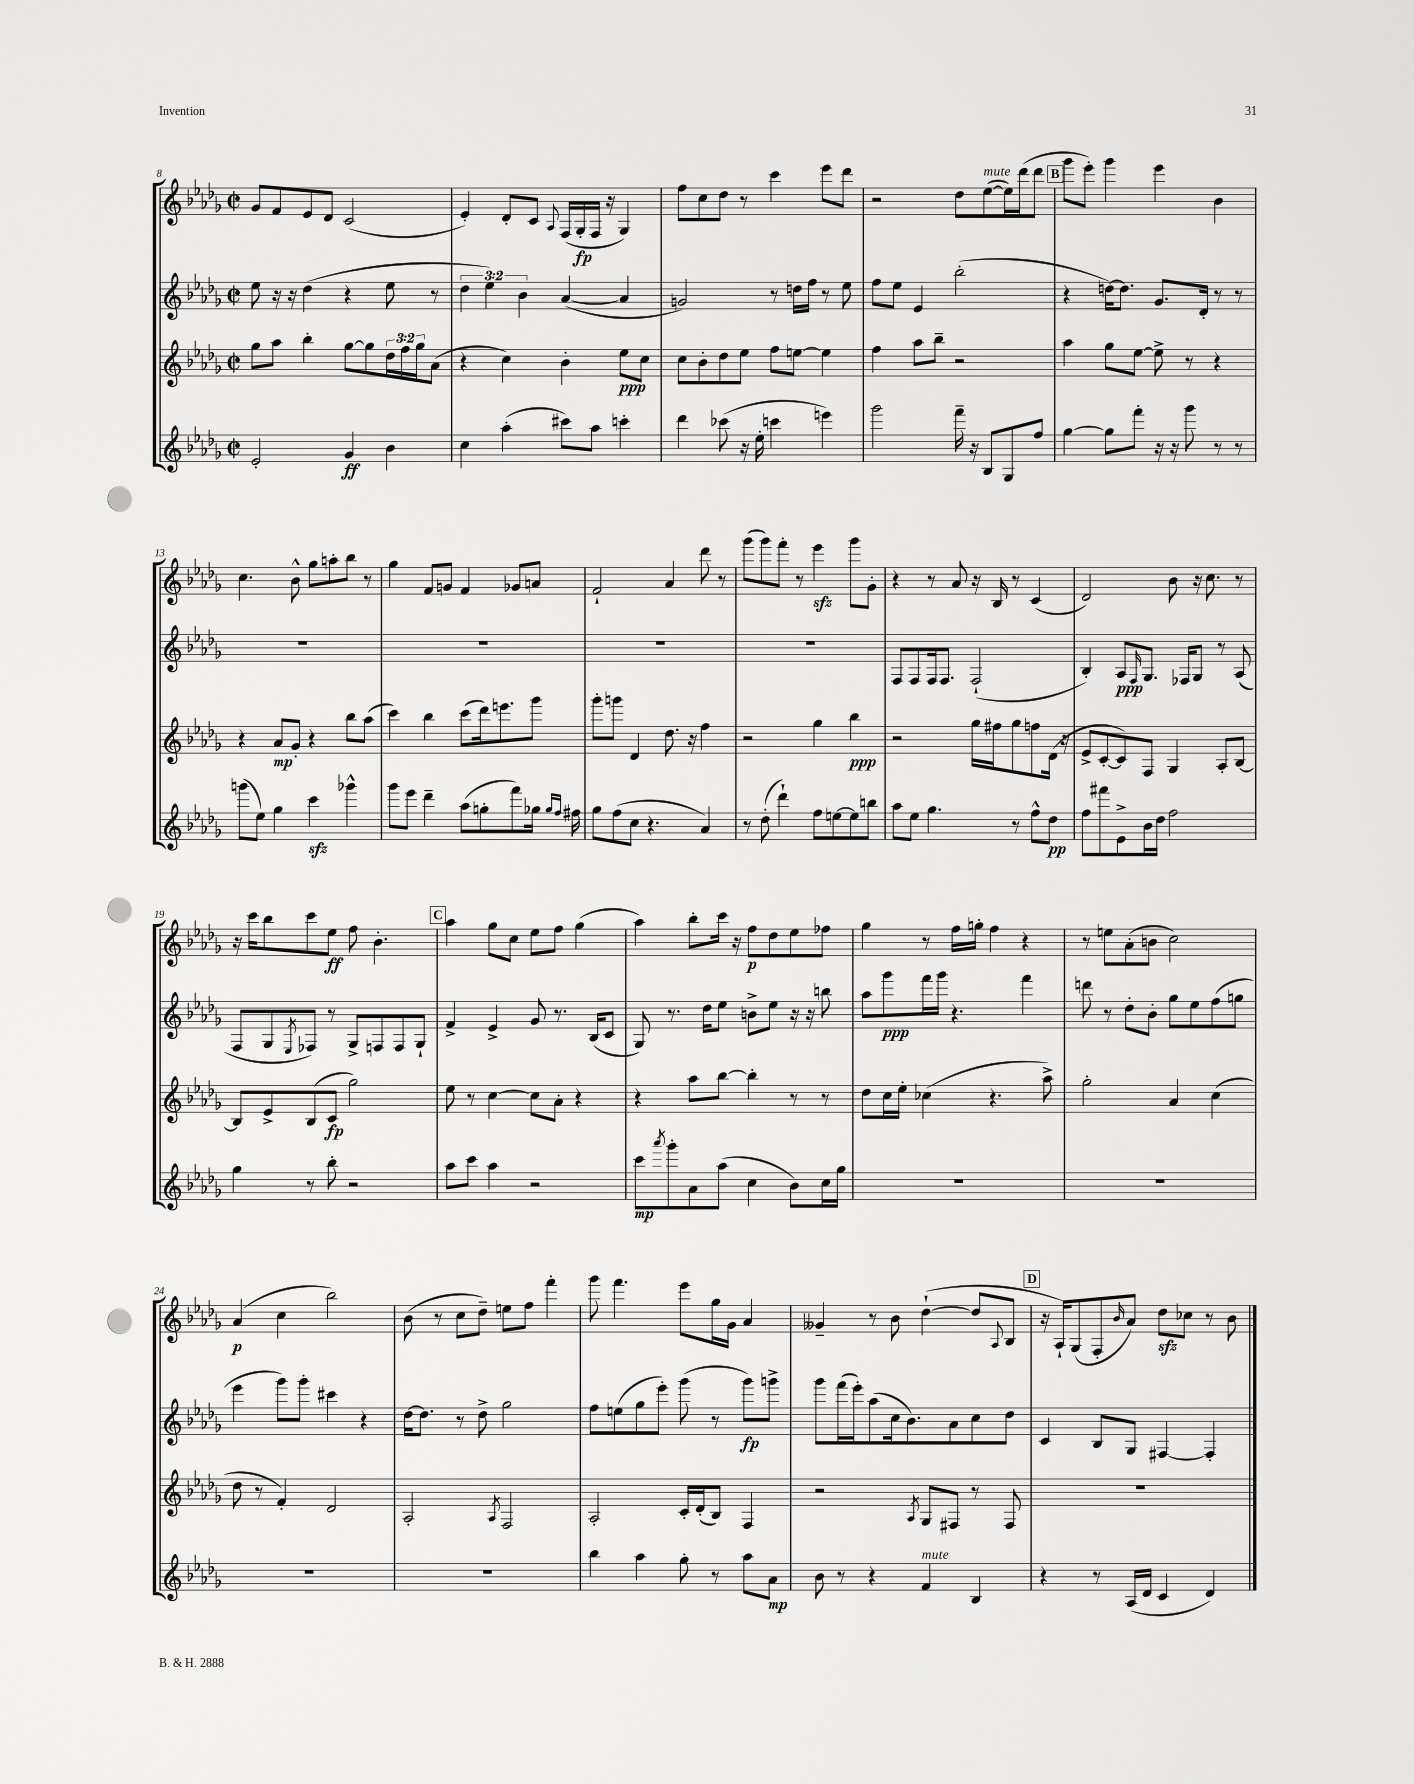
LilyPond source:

<<
\new StaffGroup <<
\new Staff = "s0" {
    \clef treble \key des \major \defaultTimeSignature \time 2/2
    ges'8 f'8 ees'8 des'8 c'2( |
    ees'4-.) des'8-. c'8 \appoggiatura { aes8 } f16( ges16-.\fp f16 r16 ges4) |
    f''8 c''8 des''8 r8 c'''4 ees'''8 des'''8 |
    r2 des''8 ees''8~^\markup { \italic "mute" }( ees''16) des'''16( des'''8 |
    \mark \markup { \box "B" } ges'''8 ees'''8-.) ges'''4 ees'''4 bes'4 |
    c''4. bes'8-^ ges''8 a''8-. bes''8 r8 |
    ges''4 f'8 g'8 f'4 ges'8 a'8 |
    f'2-! aes'4 des'''8 r8 |
    ges'''8( ges'''8) f'''8-. r8 ees'''4\sfz ges'''8 ges'8-. |
    r4 r8 aes'8 r16 bes16 r8 c'4( |
    des'2) bes'8 r16 c''8. r8 |
    r16 c'''16 bes''8 c'''8 ees''8\ff f''8 bes'4.-. |
    \mark \markup { \box "C" } aes''4 ges''8 c''8 ees''8 f''8 ges''4( |
    aes''4) bes''8-. c'''16 r16 f''8\p des''8 ees''8 fes''8 |
    ges''4 r8 f''16 g''16-. f''4 r4 |
    r8 e''8 aes'8-.( b'8 c''2) |
    aes'4\p( c''4 bes''2) |
    bes'8( r8 c''8 des''8--) e''8 f''8 f'''4-. |
    ges'''8 f'''4. ees'''8 ges''16 ges'16 aes'4 |
    geses'4-- r8 bes'8 des''4~-!( des''8 \appoggiatura { aes8 } bes8 |
    \mark \markup { \box "D" } r16 aes16-!) ges8( f8-. \grace { bes'16 } aes'8) des''8\sfz ces''8 r8 bes'8 \bar "|." |
}
\new Staff = "s1" {
    \clef treble \key des \major \defaultTimeSignature \time 2/2 \override Staff.TupletNumber.text = #tuplet-number::calc-fraction-text
    ees''8 r16 r16 des''4( r4 ees''8 r8 |
    \tuplet 3/2 { des''4 ees''4) bes'4 } aes'4~( aes'4 |
    g'2) r8 d''16 f''16 r8 ees''8 |
    f''8 ees''8 ees'4 bes''2-.( |
    \mark \markup { \box "B" } r4 d''16~) d''8. ges'8. des'16-. r8 r8 |
    R1 |
    R1 |
    R1 |
    R1 |
    f8 f8 f16 f8. f2-!( |
    bes4-.) aes8\ppp \grace { f16 } ges8. fes16 ges8 r8 aes8( |
    f8 ges8 \acciaccatura { ees8 } fes8) r8 ges8-> f8 f8 ges8-! |
    \mark \markup { \box "C" } f'4-> ees'4-> ges'8 r8. bes16( c'8 |
    ges8) r8. des''16 ees''8 b'8-> ees''8 r16 r16 b''8 |
    aes''8 ges'''8\ppp f'''16 ges'''16 r4. f'''4 |
    d'''8 r8 des''8-. bes'8-. ges''8 ees''8 f''8( g''8 |
    ees'''4 ges'''8) ges'''8-. cis'''4 r4 |
    des''16~ des''8. r8 des''8-> ges''2 |
    f''8 e''8( ges''8 ees'''8-.) ges'''8( r8 ges'''8\fp) g'''8-> |
    ges'''8 f'''16( ees'''16-.) aes''8( c''16 bes'8.) aes'8 c''8 des''8 |
    \mark \markup { \box "D" } c'4 bes8 ges8 fis4~ fis4-. \bar "|." |
}
\new Staff = "s2" {
    \clef treble \key des \major \defaultTimeSignature \time 2/2 \override Staff.TupletNumber.text = #tuplet-number::calc-fraction-text
    ges''8 aes''8 bes''4-. ges''8~ ges''8 \tuplet 3/2 { des''16 f''16 ges''16 } aes'8( |
    r4 c''4) bes'4-. ees''8\ppp c''8 |
    c''8 bes'8-. des''8 ees''8 f''8 e''8~ e''4 |
    f''4 aes''8 bes''8-- r2 |
    \mark \markup { \box "B" } aes''4 ges''8 ees''8~ ees''8-> r8 r4 |
    r4 aes'8\mp ges'8-. r4 bes''8 aes''8( |
    c'''4) bes''4 c'''8( des'''16) e'''8. ges'''8 |
    ges'''8-. g'''8 des'4 des''8. r16 f''4 |
    r2 ges''4 bes''4\ppp |
    r2 ges''16 fis''16 ges''8 f''8 des'16( r16 |
    ees'8-> c'8~-. c'8) f8 ges4 aes8-. bes8~ |
    bes8 ees'8-> bes8( c'8\fp ges''2) |
    \mark \markup { \box "C" } ees''8 r8 c''4~ c''8 aes'8-. r4 |
    r4 aes''8 bes''8~ bes''4-. r8 r8 |
    des''8 c''16 ees''16-. ces''4( r4. aes''8->) |
    ges''2-. aes'4 c''4( |
    des''8 r8 f'4-.) des'2 |
    aes2-. \acciaccatura { aes8 } f2 |
    aes2-. c'16-. des'16-.( bes8) f4 |
    r2 \acciaccatura { aes8 } ges8 fis8 r8 fis8 |
    \mark \markup { \box "D" } R1 \bar "|." |
}
\new Staff = "s3" {
    \clef treble \key des \major \defaultTimeSignature \time 2/2
    ees'2-. ges'4\ff bes'4 |
    c''4 aes''4-.( cis'''8) aes''8 c'''4-. |
    des'''4 ces'''8( r16 ees''16-. c'''4 e'''4) |
    ges'''2 f'''16-- r16 bes8 ges8 f''8 |
    \mark \markup { \box "B" } ges''4~ ges''8 f'''8-. r16 r16 ges'''8 r8 r8 |
    g'''8( ees''8) ges''4 c'''4\sfz ges'''4-^ |
    ges'''8 ees'''8 des'''4-- aes''8( g''8-. f'''8) ges''16 \grace { ges''16 f''16 } fis''16 |
    ges''8 f''8( c''8 r4. aes'4) |
    r8 des''8-.( des'''4-!) f''8 e''8~ e''8 b''8 |
    aes''8 ees''8 ges''4. r8 f''8-^ des''8\pp |
    f''8 fis'''8 ees'8-> bes'16 des''16 f''2 |
    ges''4 r8 bes''8-. r2 |
    \mark \markup { \box "C" } aes''8 c'''8 aes''4 r2 |
    c'''8\mp \acciaccatura { aes'''8 } ges'''8-. aes'8 aes''8( c''4 bes'8) c''16 ges''16 |
    R1 |
    R1 |
    R1 |
    R1 |
    bes''4 aes''4 ges''8-. r8 aes''8 aes'8\mp |
    bes'8 r8 r4 f'4^\markup { \italic "mute" } bes4 |
    \mark \markup { \box "D" } r4 r8 aes16( des'16 c'4 des'4) \bar "|." |
}
>>
>>
\layout { \context { \Score currentBarNumber = #8 } }
